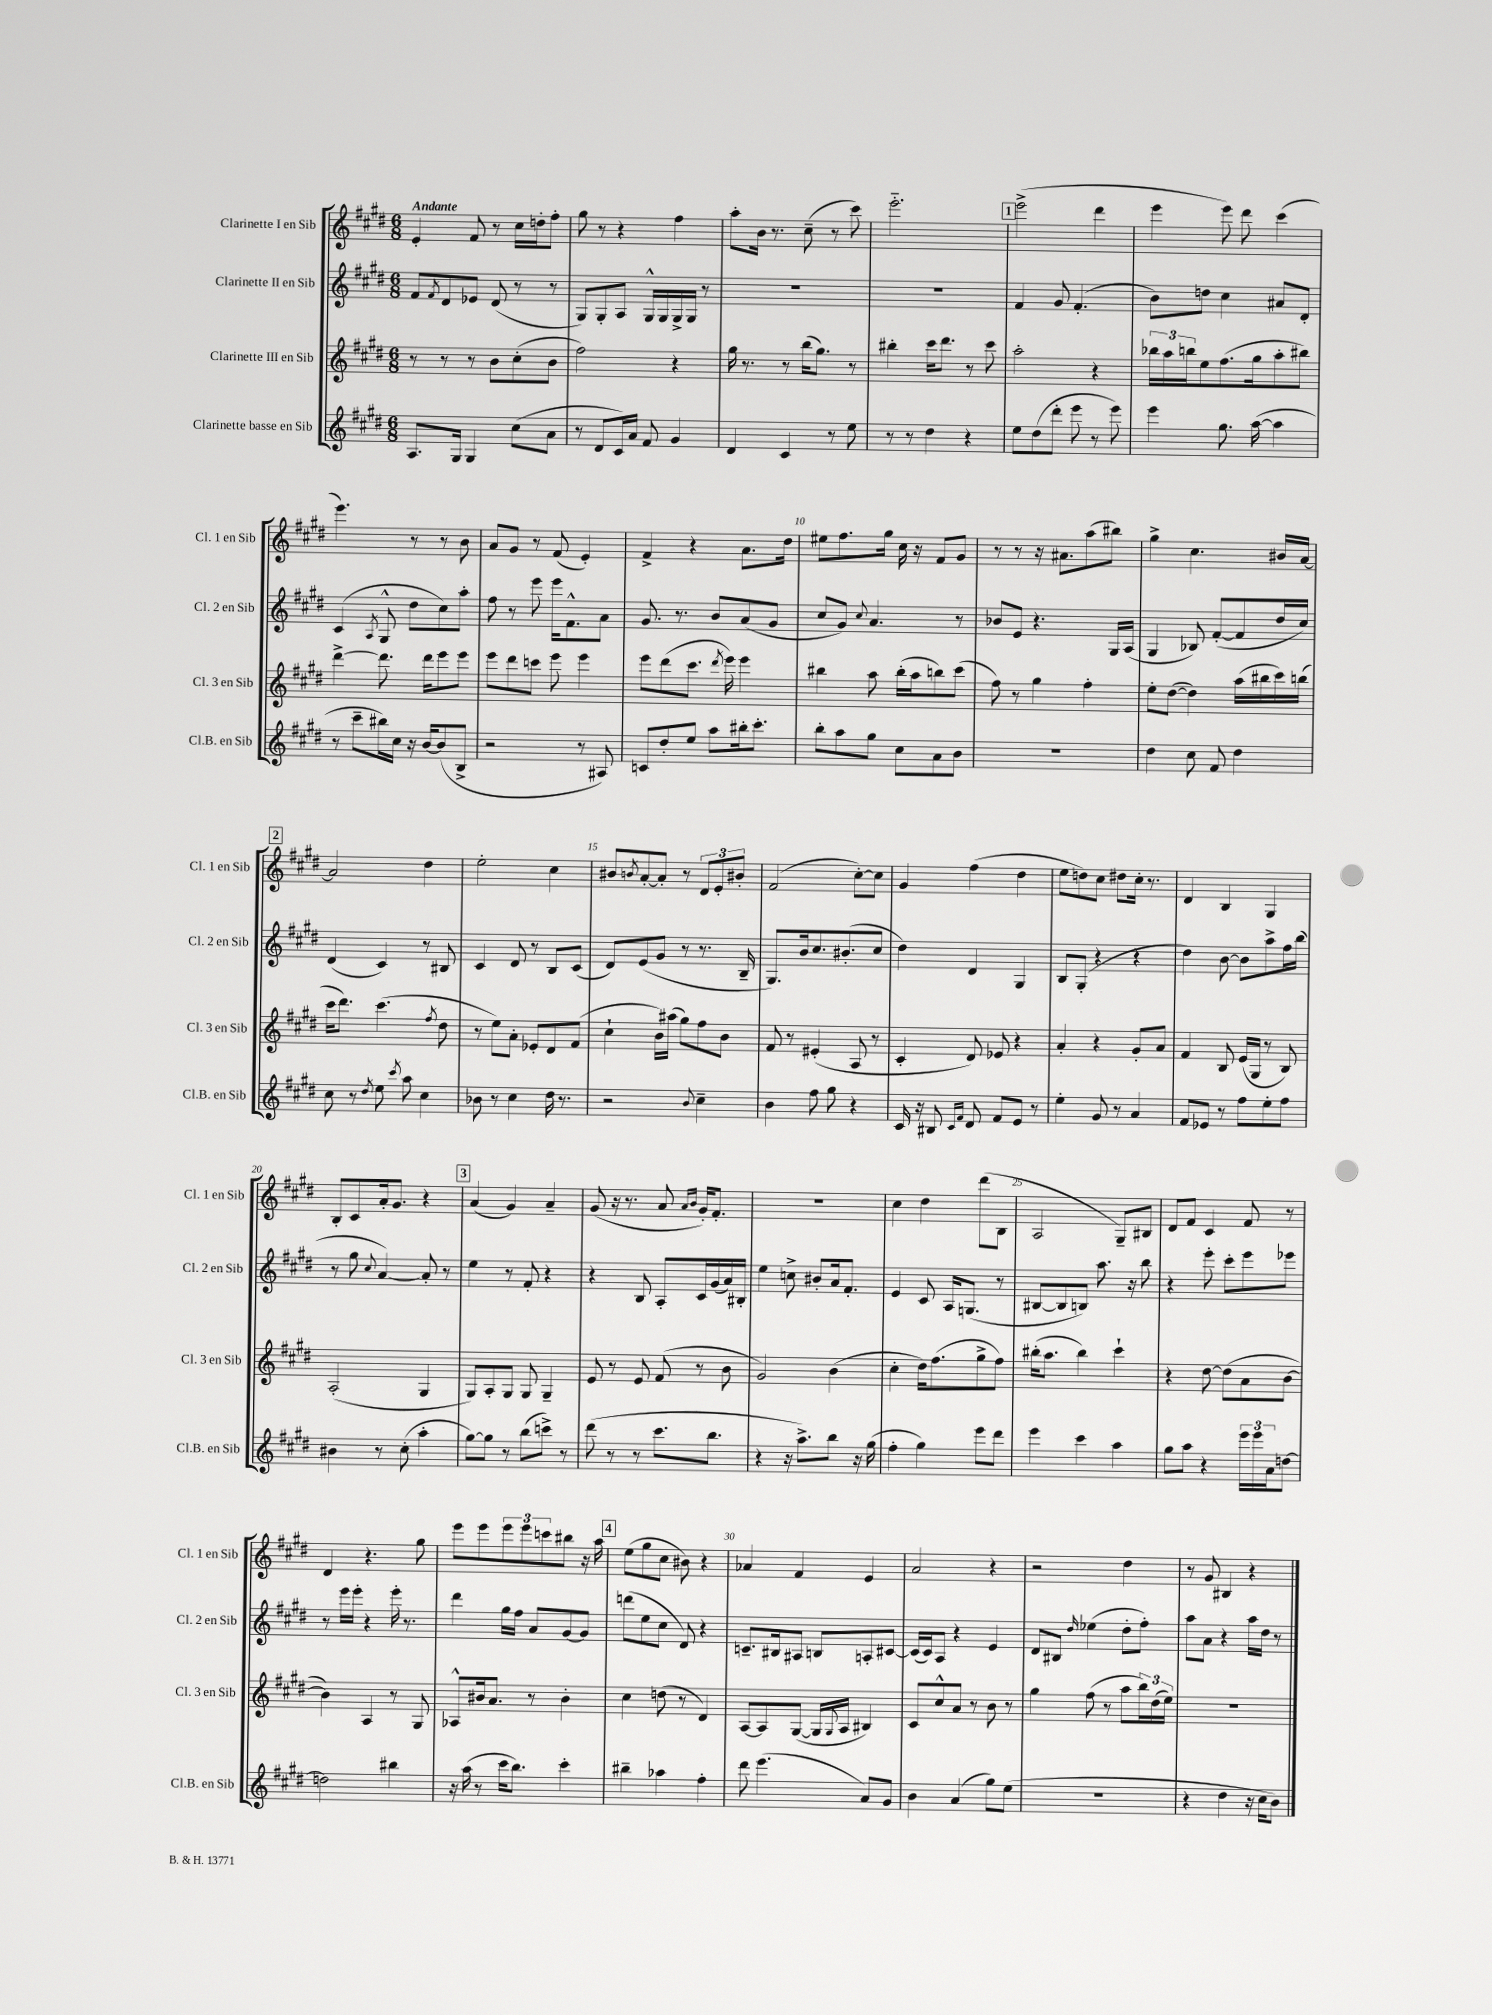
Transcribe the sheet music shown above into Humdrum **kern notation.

**kern	**kern	**kern	**kern
*part4	*part3	*part2	*part1
*staff4	*staff3	*staff2	*staff1
*I"Clarinette basse en Sib	*I"Clarinette III en Sib	*I"Clarinette II en Sib	*I"Clarinette I en Sib
*I'Cl.B. en Sib	*I'Cl. 3 en Sib	*I'Cl. 2 en Sib	*I'Cl. 1 en Sib
*clefG2	*clefG2	*clefG2	*clefG2
*k[f#c#g#d#]	*k[f#c#g#d#]	*k[f#c#g#d#]	*k[f#c#g#d#]
*M6/8	*M6/8	*M6/8	*M6/8
=1	=1	=1	=1
!	!	!	!LO:TX:a:B:t=Andante
8.A/L	8r	8f#/L	4e'/
.	.	8qf#/	.
.	8r	8d#/	.
16G#/Jk	.	.	.
4G#/	8r	8e-X/J	8f#/
.	8b\L	(8d#/	8r
(8cc#\L	(8cc#'\	8r	16cc#\LL
.	.	.	16ddn'\J
8a\J	8b\J	8r	8ff#'\J
=2	=2	=2	=2
8r	2ff#\)	8G#/L)	8gg#\
8d#/L	.	8G#'/	8r
16c#/L)	.	8A/J	4r
16a/JJ	.	.	.
8f#/	.	16G#^^/LL	.
.	.	16G#/	.
4g#/	4r	16G#^/	4ff#\
.	.	16G#/JJ	.
.	.	8r	.
=3	=3	=3	=3
4d#/	16gg#\	2.r	8aa'\L
.	8.r	.	.
.	.	.	16b\Jk
.	.	.	8.r
4c#/	8r	.	.
.	(16bb\KL	.	(8cc#~\
.	8.gg#\J)	.	.
8r	.	.	8r
8ee\	8r	.	8ccc#\)
=4	=4	=4	=4
8r	4bb#X'\	2.r	2.eee\
8r	.	.	.
4dd#\	16ccc#\KL	.	.
.	8.ddd#\J	.	.
4r	8r	.	.
.	8ccc#\	.	.
!!LO:REH:place=s1:t=1
=5	=5	=5	=5
8ee\L	2aa'\	4f#/	(2eee^\
(8dd#\	.	.	.
8ddd#'\J	.	8g#/	.
8eee\	.	(4.f#'/	.
8r	4r	.	4ddd#\
8eee\)	.	.	.
=6	=6	=6	=6
4eee\	24bb-X\LL	8b\L)	4eee\
.	24aa\	.	.
.	24bbn\J	.	.
.	8ee\	8ddn\J	.
8.gg#\	(8.ff#\	4cc#\	8eee\)
.	.	.	8ddd#\
([16aa\	16gg#\k	.	.
4aa\]	8aa'\	8a#X/L	(4ccc#\
.	8bb#X\J)	8d#'/J	.
!!LO:LB:g=z
=7	=7	=7	=7
8r	[4ddd#^\	(4c#/	4.eee\)
8ccc#~\L	.	.	.
.	.	8qA/	.
16bb#X\L)	8.ddd#\]	8G#^^/	.
16cc#\JJ	.	.	.
16r	.	8dd#\L	8r
[16b/KL	16ddd#\KL	.	.
(8b/]	8eee\	8cc#\)	8r
8B^/J	8eee\J	8aa'\J	8b\
=8	=8	=8	=8
2r	8eee\L	8ff#\	8a/L
.	8ddd#\	8r	8g#/J
.	8cccn\J	8eee\	8r
.	8eee\	16eee\KL	(8f#/
.	.	8.f#^^\	.
8r	4eee\	.	4e'/)
8A#X/)	.	8a\J	.
=9	=9	=9	=9
8cn/L	8eee\L	8.g#/	4f#^/
8dd#'/	(8ddd#\	.	.
.	.	8.r	.
8ee/J	8.ccc#\J	.	4r
8aa\L	.	8b/L	.
.	8qddd#/	.	.
.	16eee\)	.	.
16bb#X'\k	4eee\	(8a/	8.a\L
8.ccc#'\J	.	.	.
.	.	8g#/J	.
.	.	.	16dd#\Jk
=10	=10	=10	=10
8bb'\L	4bb#X\	8cc#/L	8ee#X\L
8aa\	.	8g#/J)	8.ff#\
.	.	8qqcc#/	.
8gg#\J	8aa\	4.a/	.
.	.	.	16gg#\Jk
8cc#\L	(16bb#'\LL	.	16cc#\
.	16aa\J	.	16r
8a\	8bbn\)	.	8f#/L
8b\J	(8ccc#\J	8r	8g#/J
=11	=11	=11	=11
2.r	8ff#\)	8b-X/L	8r
.	8r	8e/J	8r
.	4gg#\	4.r	16r
.	.	.	8.a#X\L
.	4ff#'\	.	(8aa\
.	.	16G#/LL	8bb#X\J)
.	.	(16A/JJ	.
=12	=12	=12	=12
4dd#\	8ee'\L	4G#/	4gg#^\
.	([8dd#\J	.	.
8cc#\	4dd#\])	8B-X/)	4.cc#\
8f#/	.	([8f#'/L	.
4dd#\	(16aa\LL	8f#/]	.
.	16bb#X\	.	.
.	16ccc#\)	16dd#/L	16b#X/LL
.	(16bbn\JJ	16cc#/JJ)	[16a/JJ
!!LO:LB:g=z
!!LO:REH:place=s1:t=2
=13	=13	=13	=13
8cc#\	16ccc#\KL	(4d#/	2a/]
.	8.ddd#\J)	.	.
8r	.	.	.
8qdd#/	.	.	.
8ee\	(4.ccc#\	4c#/)	.
8qccc#/	.	.	.
8aa\	.	.	.
4cc#\	.	8r	4dd#\
.	8qff#/	.	.
.	8dd#\	8B#X/	.
=14	=14	=14	=14
8b-X\	8r	4c#/	2ee'\
8r	8ee\L)	.	.
4cc#\	8a'\J	8d#/	.
.	8e-X'/L	8r	.
16dd#\	8d#/	8B/L	4cc#\
8.r	.	.	.
.	(8f#/J	(8c#/J	.
=15	=15	=15	=15
2r	4cc#`\	8d#/L)	8b#X/L
.	.	.	8qbn/
.	.	(8e/	[8a'/
.	16b\LL)	8g#/J	8a'/J]
.	(16aa#X\JJ	.	.
.	8gg#\L)	8r	8r
8qqb/	.	.	.
4cc#~\	8ff#\	8.r	12d#/L
.	.	.	12e'/
.	8b\J	.	.
.	.	.	12b#X'/J
.	.	16B~/	.
=16	=16	=16	=16
4b\	8f#/	8.G#/L)	(2f#/
.	8r	.	.
.	.	16b/k	.
8ff#\	(4e#X'/	8.cc#/	.
8gg#\	.	.	.
.	.	(8.b#X'/	.
4r	8A/	.	[8cc#'\L)
.	8r	8cc#/J	8cc#\J]
=17	=17	=17	=17
16c#/	4c#'/	4dd#\)	4g#/
16r	.	.	.
8B#X/	.	.	.
16qqc#/LL	.	.	.
16qqf#/JJ	.	.	.
8d#/	8d#/)	4d#/	(4ff#\
8f#/L	8e-X/	.	.
8e/J	4r	4G#/	4dd#\
8r	.	.	.
=18	=18	=18	=18
4ee'\	4a'/	8B/L	8ee\L
.	.	(8G#'/J	8ddn\)
8g#/	4r	4r	8cc#\J
8r	.	.	8dd#X\L
4a/	8g#'/L	4r	16cc#'\Jk
.	.	.	8.r
.	8a/J	.	.
=19	=19	=19	=19
8f#/L	4f#/	4dd#\)	4d#/
8e-X/J	.	.	.
8r	8B/	[8b\	4B/
8ff#\L	(16e/LL	8b\L]	.
.	16G#/JJ	.	.
8ee'\	8r	8aa^\	4G#/
8ff#\J	8B/)	16ff#\L	.
.	.	(16bb\JJ	.
!!LO:LB:g=z
=20	=20	=20	=20
4b#X\	(2A'/	8r	8B'/L
.	.	8gg#\	8c#/
.	.	8qqcc#/	.
8r	.	[4a/)	16a'/k
.	.	.	8.g#/J
(8cc#'\	.	.	.
4aa'\	4G#/	8a'/]	4r
.	.	8r	.
!!LO:REH:place=s1:t=3
=21	=21	=21	=21
[8gg#\L)	8G#/L)	4ee\	(4a/
8gg#\J]	8A'/	.	.
8r	8G#/J	8r	4g#/)
(8bb\L	8G#/	8f#'/	.
8cccn^\J)	4G#~/	4r	4a~/
8r	.	.	.
=22	=22	=22	=22
(8ddd#\	8e/	4r	(8g#/
8r	8r	.	16r
.	.	.	8.r
8r	8e/	8B/	.
8.ccc#\L	(8f#/	8A'/L	8a/
.	.	.	16qqa/LL
.	.	.	16qqb/JJ
.	8r	16c#/L	16g#'/KL)
8.bb\J	.	(16g#/	8.f#'/J
.	8b\	16a/)	.
.	.	16B#X'/JJ	.
=23	=23	=23	=23
4r	2g#/)	4ee\	2.r
16r	.	8ccn^\	.
8.aa^\L)	.	.	.
.	.	8b#X'/L	.
8bb\J	(4b\	16a/k	.
.	.	8.f#'/J	.
16r	.	.	.
(16gg#\	.	.	.
=24	=24	=24	=24
4ff#'\	4cc#'\	4e/	4cc#\
4gg#\)	16dd#\KL)	8c#/	4dd#\
.	(8.ff#\	.	.
.	.	16A/KL	.
.	.	(8.Gn/J	.
8eee\L	8gg#^\	.	(8ddd#\L
8ddd#\J	8ff#\J)	8r	8B\J
=25	=25	=25	=25
4eee\	(16bb#X'\KL	[8B#X/L	2A/
.	8.aa\J	.	.
.	.	8B#/]	.
4ccc#\	4bb#\)	8Bn/J)	.
.	.	8.aa\	.
4aa\	4ccc#`\	.	8G#~/L)
.	.	16r	.
.	.	8bb\	8B#X/J
=26	=26	=26	=26
8gg#\L	4r	4r	8d#/L
8aa\J	.	.	8f#/J
4r	[8dd#\	8eee'\	4c#/
.	(8dd#\L]	8ccc#'\L	.
24eee\LL	8a\	8eee\	8f#/
24eee\	.	.	.
24a\J	.	.	.
[8ddn\J	[8b\J	8eee-X\J	8r
!!LO:LB:g=z
=27	=27	=27	=27
2ddn\]	4b\])	8r	4d#/
.	.	16eee\LL	.
.	.	16eee'\JJ	.
.	4A/	4r	4.r
4bb#X\	8r	16eee'\	.
.	.	8.r	.
.	8G#/	.	8gg#\
=28	=28	=28	=28
16r	8A-X^^/L	4ddd#\	8eee\L
(16aa\	.	.	.
8r	16b#X/k	.	8eee\
.	8.a/J	.	.
16ccc#\KL	.	16gg#\LL	12eee\
8.bb\J)	.	16ff#\JJ	.
.	.	.	12eee\
.	8r	8a/L	.
.	.	.	12cccn\
4ccc#'\	4b#'\	[8g#/	8bb#X\J
.	.	8g#/J]	16r
.	.	.	16aa\
!!LO:REH:place=s1:t=4
=29	=29	=29	=29
4bb#X~\	4cc#\	(8dddn\L	(8ee\L
.	.	8ee\	8gg#\
4aa-X\	(8ddn\	8cc#\J	8cc#\J
.	8r	8d#/)	8b#X\)
4ff#'\	4d#/)	4r	4r
=30	=30	=30	=30
8ddd#\	[8A/L	8.cn~/L	4a-X/
(4.eee\	8A/]	.	.
.	.	16B#X/k	.
.	([8G#/J	8A#X/J	4f#/
.	16G#/LL]	8Bn/L	.
.	8qqG#/	.	.
.	16A/JJ	.	.
8a/L)	4B#X/)	8An'/	4e/
8g#/J	.	[8c#X/J	.
=31	=31	=31	=31
4b\	8c#/L	(16c#/LL]	2a/
.	.	16c#/J)	.
.	8cc#^^/	8A/J	.
(4a/	8a/J	4r	.
.	8r	.	.
8gg#\L)	8b\	4e/	4r
(8ee\J	8r	.	.
=32	=32	=32	=32
2.r	4gg#\	8d#/L	2r
.	.	8B#X/J	.
.	.	16qqdd#/	.
.	(8ff#\	(4ee-X\	.
.	8r	.	.
.	8aa\L	8dd#'\L	4dd#\
.	24bb\L)	8ff#'\J)	.
.	(24dd#\	.	.
.	24ee\JJ)	.	.
=33	=33	=33	=33
4r	2.r	8aa\L	8r
.	.	8a\J	8g#/
4dd#\	.	4r	4B#X/
16r	.	16aa\LL	4r
16cc#\KL	.	16dd#\JJ	.
8b\J)	.	8r	.
==	==	==	==
*-	*-	*-	*-
